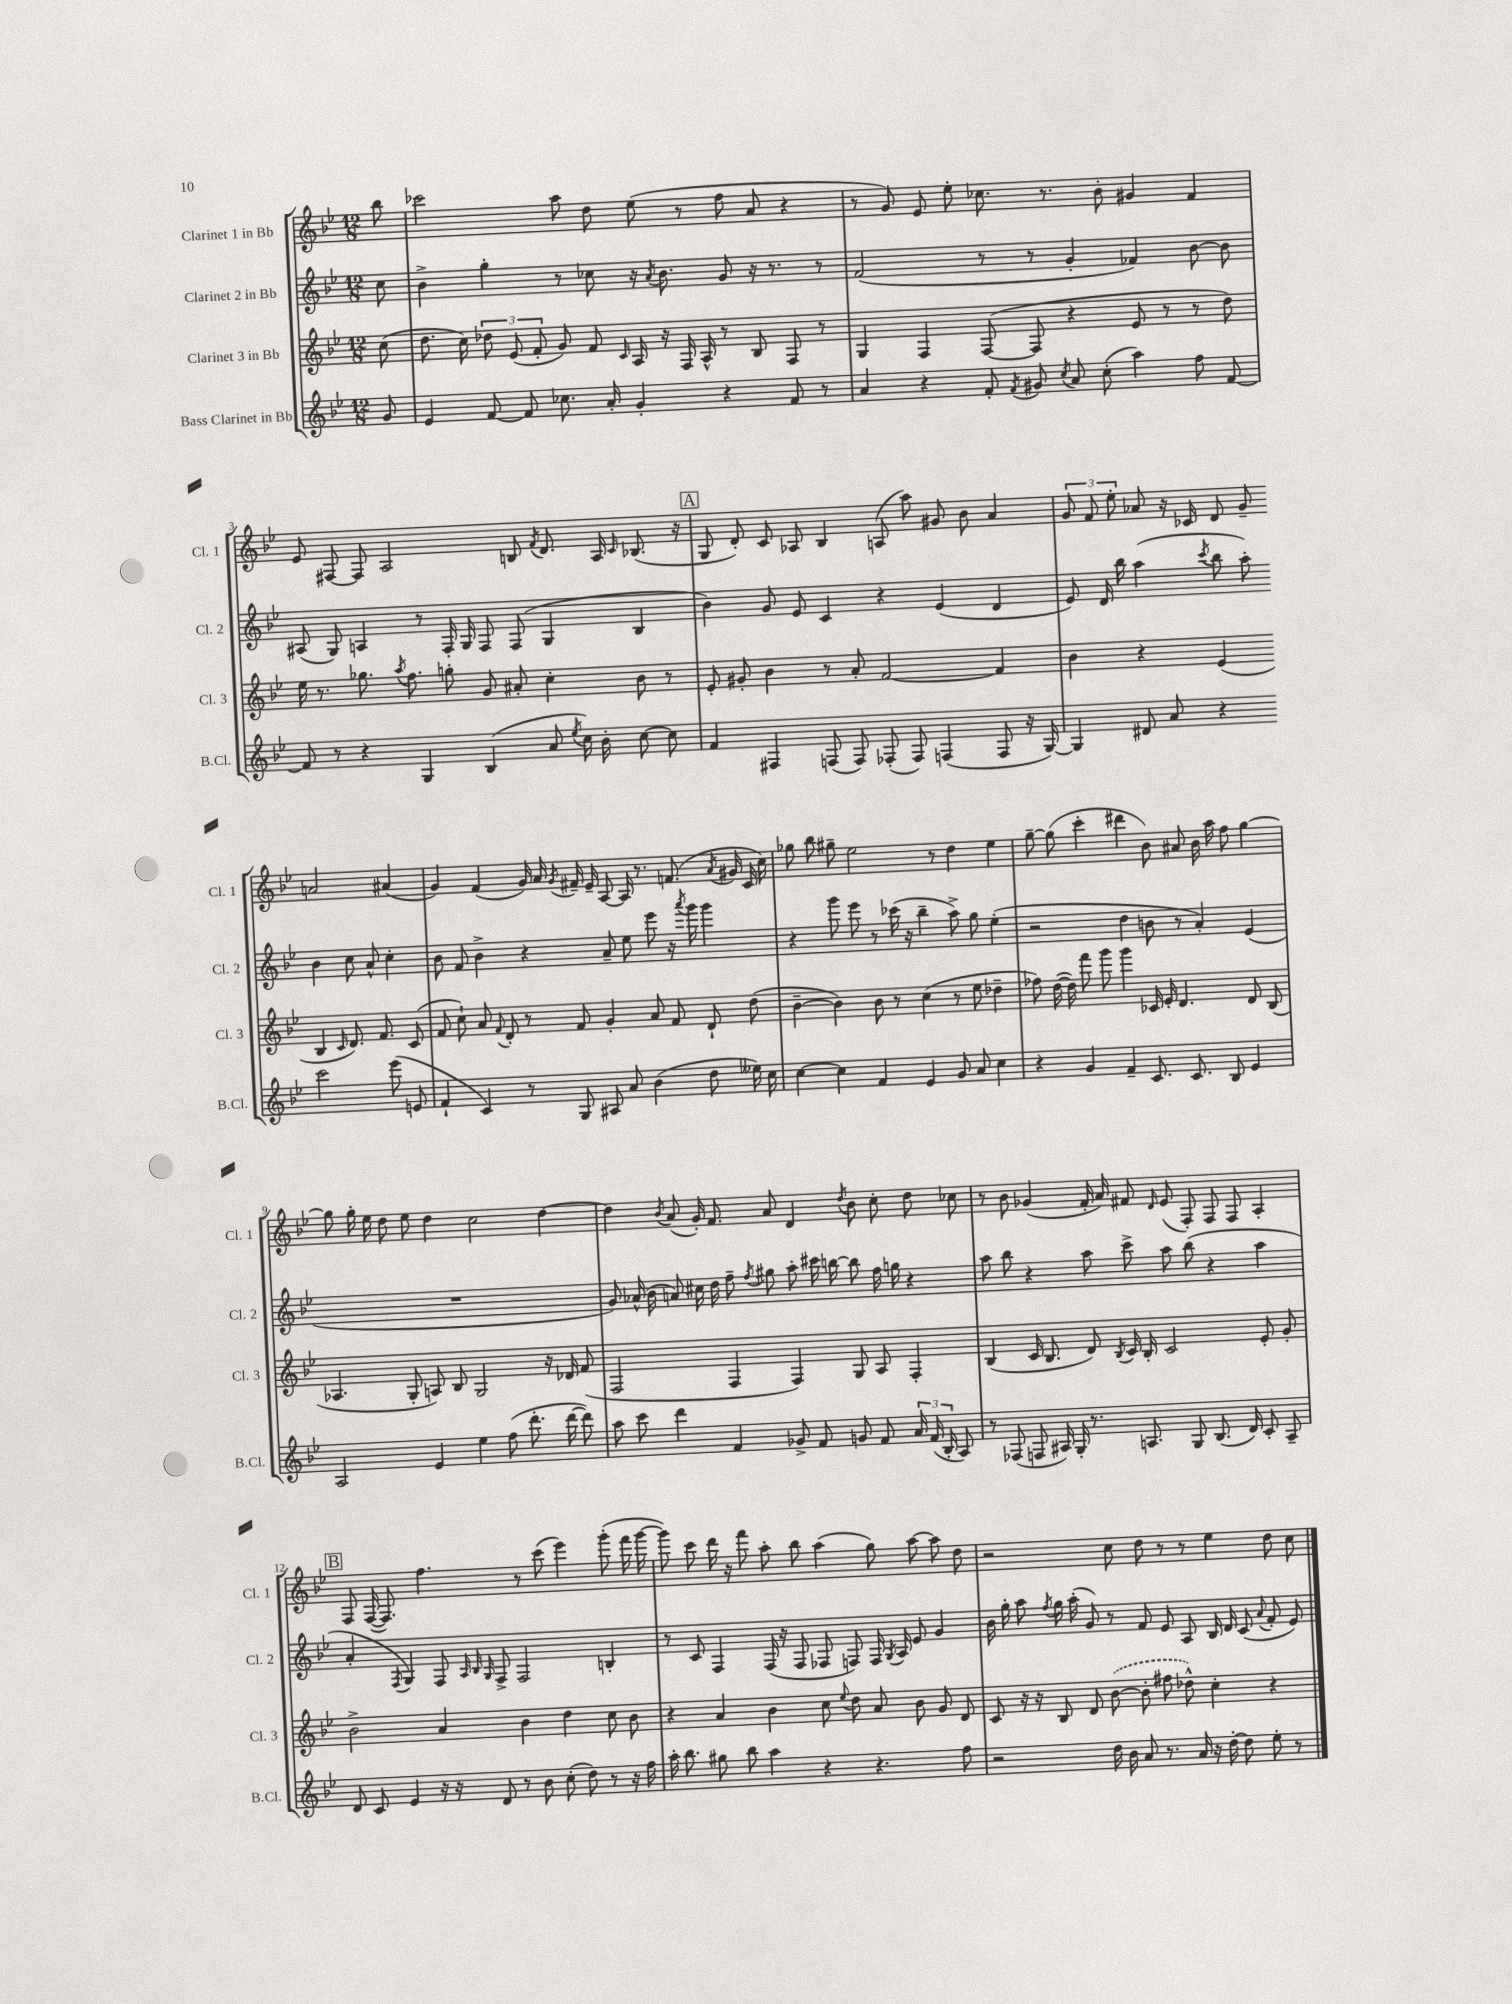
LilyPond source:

<<
\new StaffGroup <<
\new Staff = "s0" \with { instrumentName = "Clarinet 1 in Bb" shortInstrumentName = "Cl. 1" } {
    \clef treble \key bes \major \numericTimeSignature \time 12/8 \partial 8
    \autoBeamOff bes''8 |
    ces'''2 a''8 d''8 ees''8( r8 f''8 a'8 r4 |
    r8 g'8) ees'8 ees''8-. ces''8. r8. bes'8-. gis'4 f'4 |
    ees'8 fis8~ fis8 a2 b8 \acciaccatura { f'8 } d'8. a16 \grace { c'16 } bes8.( r16 |
    \mark \markup { \box "A" } g8 d'8-.) c'8 aes8 bes4 a8( a''8) gis'8 bes'8 a'4 |
    \tuplet 3/2 { g'8 f'8 ees''8-. } aes'8 r16 ces'16 d'8 g'8-- a'2 ais'4( |
    g'4) f'4( g'16) a'16 \acciaccatura { g'8 } fis'16-- ees'16-- a8~ a16 r8. f'8.( \acciaccatura { a'8 } gis'16 c'16 c''16) |
    ges''8 bes''8 gis''8-- ees''2 r8 d''4 ees''4 |
    g''8~-- g''8( c'''4-. dis'''4 bes'8) ais'8 bes'16 a''16 f''8 g''4~ |
    g''8 g''16-. ees''16 d''8 ees''8 d''4 c''2 d''4~ |
    d''4 \acciaccatura { bes'8 } a'8( g'16-.) f'8. a'8 d'4 \acciaccatura { d''8 } bes'8 c''8-. d''8 ces''8 |
    r8 bes'8 ges'4( f'16-. a'16) fis'8 \grace { d'16 } ees'8( f8-.) f8 f8 a4-. |
    \mark \markup { \box "B" } f8 f16~( f8.) f''4. r8 c'''8( ees'''4) g'''8-.( f'''16 g'''16~ |
    g'''8) c'''8 d'''16 r16 f'''8 a''8-. bes''8 a''4( g''8) a''8~ a''8 d''8 |
    r2 c''8 d''8 r8 r8 ees''4 d''8 c''8 \bar "|." |
}
\new Staff = "s1" \with { instrumentName = "Clarinet 2 in Bb" shortInstrumentName = "Cl. 2" } {
    \clef treble \key bes \major \numericTimeSignature \time 12/8 \partial 8
    \autoBeamOff c''8 |
    bes'4-> g''4-. r8 ces''8 r16 \acciaccatura { a'8 } bes'8. g'8 r16 r8. r8 |
    f'2( r8 r8 g'4-. fes'4) bes'8~ bes'8 |
    ais8( g8) a4 r8 f16-. g16 f8 f8( g4 bes4 |
    \mark \markup { \box "A" } bes'4) g'8 ees'8 c'4 r4 ees'4( d'4 |
    ees'8) d'16 bes''16 a''4( \acciaccatura { c'''8 } bes''8 a''8-.) bes'4 c''8 a'8-^ c''4-. |
    bes'8 f'8 bes'4-> r4 a'8-- ees''8 ees'''8 r16 \acciaccatura { a'''8 } g'''16 g'''4 |
    r4 g'''8 ees'''8 r8 ces'''16( r16 bes''4-- a''8->) g''8 ees''4-.( |
    r2 d''4 b'8 r8 a'4-.) ees'4( |
    R1. |
    g'8) aes'16-^( bes'16 a'8) cis''16 d''16 f''8-- \acciaccatura { f''8 } gis''8 a''8-. cis'''16 b''16~ b''8 f''16 g''16 r4 |
    a''8 bes''8 r4 a''8 c'''8-> a''8 bes''8( r4 a''4 |
    \mark \markup { \box "B" } a'4-. \acciaccatura { f8 } g4) f8 \grace { a32 bes32 g32 } f8-> f2 b4-. |
    r8 c'8 f4 f16( r16 f8 fes8 f8) f16 \acciaccatura { g8 } a16 ees'8 g'4 |
    bes'16 g''16-. a''8 \acciaccatura { f''8 } g''16 a''16-.( g'8) r8 f'8 ees'8 a8 bes16 d'16 c'8( \appoggiatura { a'8 } f'8-. ees'8) \bar "|." |
}
\new Staff = "s2" \with { instrumentName = "Clarinet 3 in Bb" shortInstrumentName = "Cl. 3" } {
    \clef treble \key bes \major \numericTimeSignature \time 12/8 \partial 8
    \autoBeamOff c''8( |
    d''8. c''16) \tuplet 3/2 { des''8 ees'8( f'8-. } g'8) f'8 \grace { c'16 } a16 r16 f16 a16-^ r8 bes8 f8 r8 |
    g4 f4 f8~( f8 r4 ees'8 r8 r8 d''8) |
    ees''16 r8. ges''8. \acciaccatura { a''8 } f''8. g''8-. g'8 ais'8-. c''4-. bes'8 r8 |
    \mark \markup { \box "A" } ees'8-. gis'8-. bes'4 r8 a'8-. f'2~ f'4 |
    bes'4 r4 ees'4( bes4 \grace { c'16 } d'8.) f'8. c'8( |
    f'8 c''8-!) a'8 \appoggiatura { f'8 } d'8-. r8 f'8 g'4-. a'8 f'8 d'8-! d''8( |
    bes'4~-- bes'4) bes'8 r8 c''4( r8 ees''8 des''4-- |
    fes''8) d''16~( d''16) f'''8 g'''8 g'''4 ces'16 ees'16-. d'4. d'8 bes8( |
    aes4. g8-. a8) bes8 g2 r16 des'16 f'8( |
    f2 f4 f4) g8 a8 f4-. |
    bes4( c'16 bes8. d'8) \acciaccatura { bes8 } c'16 bes16-. c'2 ees'8-. g'8-. |
    \mark \markup { \box "B" } bes'2-> a'4 bes'4 d''4 c''8 bes'8 |
    r4 a'4 bes'4 c''8 \appoggiatura { ees''8 } d''8 a'8 bes'8 g'8 d'8 |
    c'8 r16 r16 bes8 d'8 \once \slurDashed bes'8~( bes'8-. fis''8 des''8-^) c''4-. r4 \bar "|." |
}
\new Staff = "s3" \with { instrumentName = "Bass Clarinet in Bb" shortInstrumentName = "B.Cl." } {
    \clef treble \key bes \major \numericTimeSignature \time 12/8 \partial 8
    \autoBeamOff g'8 |
    ees'4 f'8~ f'8 ces''8. a'16-. g'4-. r4 f'8 r8 |
    a'4 r4 f'8-. \acciaccatura { f'8 } gis'8 \acciaccatura { c''8 } a'8 c''8-.( a''4) f''8 f'8~ |
    f'8 r8 r4 g4 bes4( a'8 \acciaccatura { ees''8 } c''16) bes'16-. c''8~ c''8 |
    \mark \markup { \box "A" } f'4 fis4 f8( f8) fes8-.( fes8) f4( f8 r16 g16~) |
    g4 dis'8 a'8 r4 c'''2 ees'''8( e'8 |
    f'4-! c'4) r8 g8 ais8 a'8 bes'4( d''8 eeses''16) c''16 |
    c''4~ c''4 f'4 ees'4 g'8 a'8 c''4 |
    r4 g'4 f'4-- c'8. c'8. bes8 ees'4 |
    a2 ees'4 ees''4 f''8( d'''8.-. d'''16~ d'''8) |
    a''8 c'''8 d'''4 f'4 ges'8-> f'8 g'8 f'8 \tuplet 3/2 { a'16 f'16( bes16-. } a8) |
    r8 fes8( f8 ais16) g16-. r8. a8. g8 bes8.( d'16) c'8-. a8-- |
    \mark \markup { \box "B" } d'8 c'8 ees'4 r16 r16 d'8 r8 bes'8 c''8-.( d''8) r8 r16 f''16 |
    a''16-. bes''8. gis''8 bes''8 a''4 r4 r4. f''8 |
    r2 d''16 bes'16 a'8 r8. a'16 r16 d''16~-. d''8 ees''8-. r8 \bar "|." |
}
>>
>>
